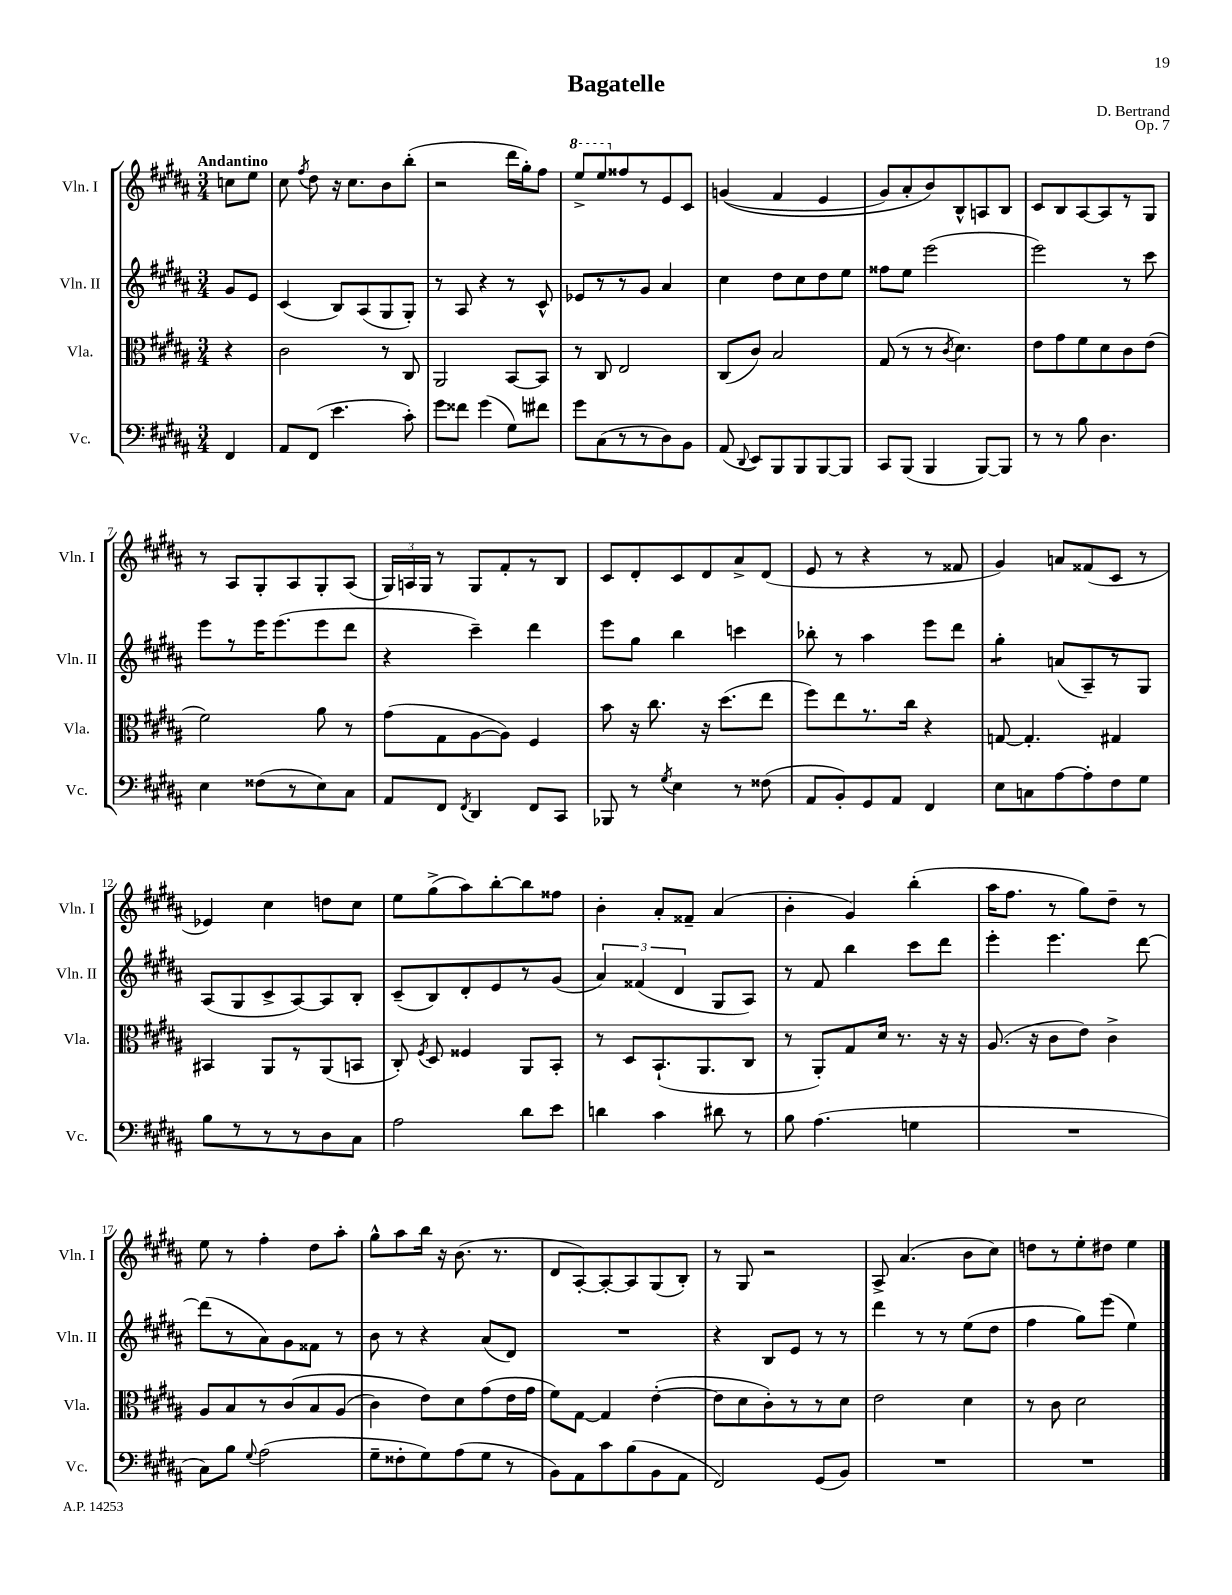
\header { title = "Bagatelle" composer = "D. Bertrand" opus = "Op. 7" }
<<
\new StaffGroup <<
\new Staff = "s0" \with { instrumentName = "Vln. I" shortInstrumentName = "Vln. I" } {
    \clef treble \key b \major \numericTimeSignature \time 3/4 \partial 4 \tempo "Andantino"
    \autoBeamOff c''8[ e''8] |
    cis''8 \acciaccatura { fis''8 } dis''8 r16 cis''8.[ b'8 b''8]-.( |
    r2 dis'''16[ gis''16-.) fis''8] |
    \ottava #1 e'''8[-> e'''8 \ottava #0 fisis''8 r8 e'8 cis'8] |
    g'4(\( fis'4 e'4 |
    gis'8[) ais'8-. b'8\) b8-^ a8 b8] |
    cis'8[ b8 ais8~ ais8 r8 gis8] |
    r8 ais8[ gis8-. ais8 gis8-. ais8]( |
    \tuplet 3/2 { gis16[) a16 gis16] } r8 gis8[ fis'8-. r8 b8] |
    cis'8[ dis'8-. cis'8 dis'8 ais'8-> dis'8]( |
    e'8 r8 r4 r8 fisis'8 |
    gis'4) a'8[ fisis'8( cis'8] r8 |
    ees'4) cis''4 d''8[ cis''8] |
    e''8[ gis''8->( ais''8) b''8~-. b''8 fisis''8] |
    b'4-. ais'8[-. fisis'8]-- ais'4( |
    b'4-. gis'4) b''4-.( |
    ais''16[ fis''8.] r8 gis''8[) dis''8]-- r8 |
    e''8 r8 fis''4-. dis''8[ ais''8]-. |
    gis''8[-^ ais''8 b''16] r16 b'8.( r8. |
    dis'8[ ais8~-.) ais8~-. ais8 gis8( b8]-.) |
    r8 gis8 r2 |
    ais8-> ais'4.( b'8[ cis''8]) |
    d''8[ r8 e''8-. dis''8] e''4 \bar "|." |
}
\new Staff = "s1" \with { instrumentName = "Vln. II" shortInstrumentName = "Vln. II" } {
    \clef treble \key b \major \numericTimeSignature \time 3/4 \partial 4
    \autoBeamOff gis'8[ e'8] |
    cis'4( b8[) ais8( gis8 gis8]-.) |
    r8 ais8 r4 r8 cis'8-^ |
    ees'8[ r8 r8 gis'8] ais'4 |
    cis''4 dis''8[ cis''8 dis''8 e''8] |
    fisis''8[ e''8] e'''2( |
    e'''2) r8 cis'''8 |
    e'''8[ r8 e'''16 e'''8.( e'''8 dis'''8] |
    r4 cis'''4--) dis'''4 |
    e'''8[ gis''8] b''4 c'''4 |
    bes''8-. r8 ais''4 e'''8[ dis'''8] |
    gis''4:8-. a'8[( ais8--) r8 gis8] |
    ais8[( gis8 cis'8-> ais8~) ais8 b8]-. |
    cis'8[--( b8) dis'8-. e'8 r8 gis'8]( |
    \tuplet 3/2 { ais'4) fisis'4( dis'4 } gis8[ ais8]) |
    r8 fis'8 b''4 cis'''8[ dis'''8] |
    e'''4-. e'''4. dis'''8~ |
    dis'''8[( r8 ais'8) gis'8 fisis'8] r8 |
    b'8 r8 r4 ais'8[( dis'8]) |
    R2. |
    r4 b8[ e'8] r8 r8 |
    dis'''4 r8 r8 e''8[( dis''8] |
    fis''4 gis''8[) e'''8]( e''4) \bar "|." |
}
\new Staff = "s2" \with { instrumentName = "Vla." shortInstrumentName = "Vla." } {
    \clef alto \key b \major \numericTimeSignature \time 3/4 \partial 4
    \autoBeamOff r4 |
    cis'2 r8 cis8 |
    ais,2 b,8[~ b,8] |
    r8 cis8 e2 |
    cis8[( cis'8]) b2 |
    gis8( r8 r8 \acciaccatura { cis'8 } dis'4.) |
    e'8[ gis'8 fis'8 dis'8 cis'8 e'8]( |
    fis'2) ais'8 r8 |
    gis'8[( gis8 ais8~ ais8]) fis4 |
    b'8 r16 cis''8. r16 dis''8.[( e''8] |
    fis''8[) e''8 r8. cis''16] r4 |
    g8~ g4.-. gis4 |
    bis,4 ais,8[ r8 ais,8( b,8] |
    cis8-.) \acciaccatura { fis8 } dis8 fisis4 ais,8[ b,8]-. |
    r8 dis8[ b,8.-!( ais,8. cis8] |
    r8 ais,8[-.) gis8 dis'16] r8. r16 r16 |
    ais8.( r16 cis'8[ e'8]) cis'4-> |
    ais8[ b8 r8 cis'8\( b8 ais8]( |
    cis'4) e'8[\) dis'8 gis'8( e'16 gis'16] |
    fis'8[) gis8]~ gis4 e'4~-.( |
    e'8[ dis'8 cis'8-.) r8 r8 dis'8] |
    e'2 dis'4 |
    r8 cis'8 dis'2 \bar "|." |
}
\new Staff = "s3" \with { instrumentName = "Vc." shortInstrumentName = "Vc." } {
    \clef bass \key b \major \numericTimeSignature \time 3/4 \partial 4
    \autoBeamOff fis,4 |
    ais,8[ fis,8]( e'4. cis'8-.) |
    gis'8[ fisis'8] gis'4( gis8[) fis'8] |
    gis'8[ cis8( r8 r8 dis8) b,8] |
    ais,8( \appoggiatura { dis,8 } e,8[) b,,8 b,,8 b,,8~ b,,8] |
    cis,8[ b,,8]( b,,4 b,,8[~) b,,8] |
    r8 r8 b8 dis4. |
    e4 fisis8[( r8 e8) cis8] |
    ais,8[ fis,8] \acciaccatura { fis,8 } dis,4 fis,8[ cis,8] |
    bes,,8 r8 \acciaccatura { gis8 } e4 r8 fisis8( |
    ais,8[ b,8-.) gis,8 ais,8] fis,4 |
    e8[ c8 ais8~ ais8-. fis8 gis8] |
    b8[ r8 r8 r8 dis8 cis8] |
    ais2 dis'8[ e'8] |
    d'4 cis'4 dis'8 r8 |
    b8 ais4.( g4 |
    R2. |
    cis8[) b8] \appoggiatura { gis8 } ais2( |
    gis8[-- fisis8-. gis8) ais8( gis8] r8 |
    b,8[) ais,8 cis'8 b8( b,8 ais,8] |
    fis,2) gis,8[( b,8]) |
    R2. |
    R2. \bar "|." |
}
>>
>>
